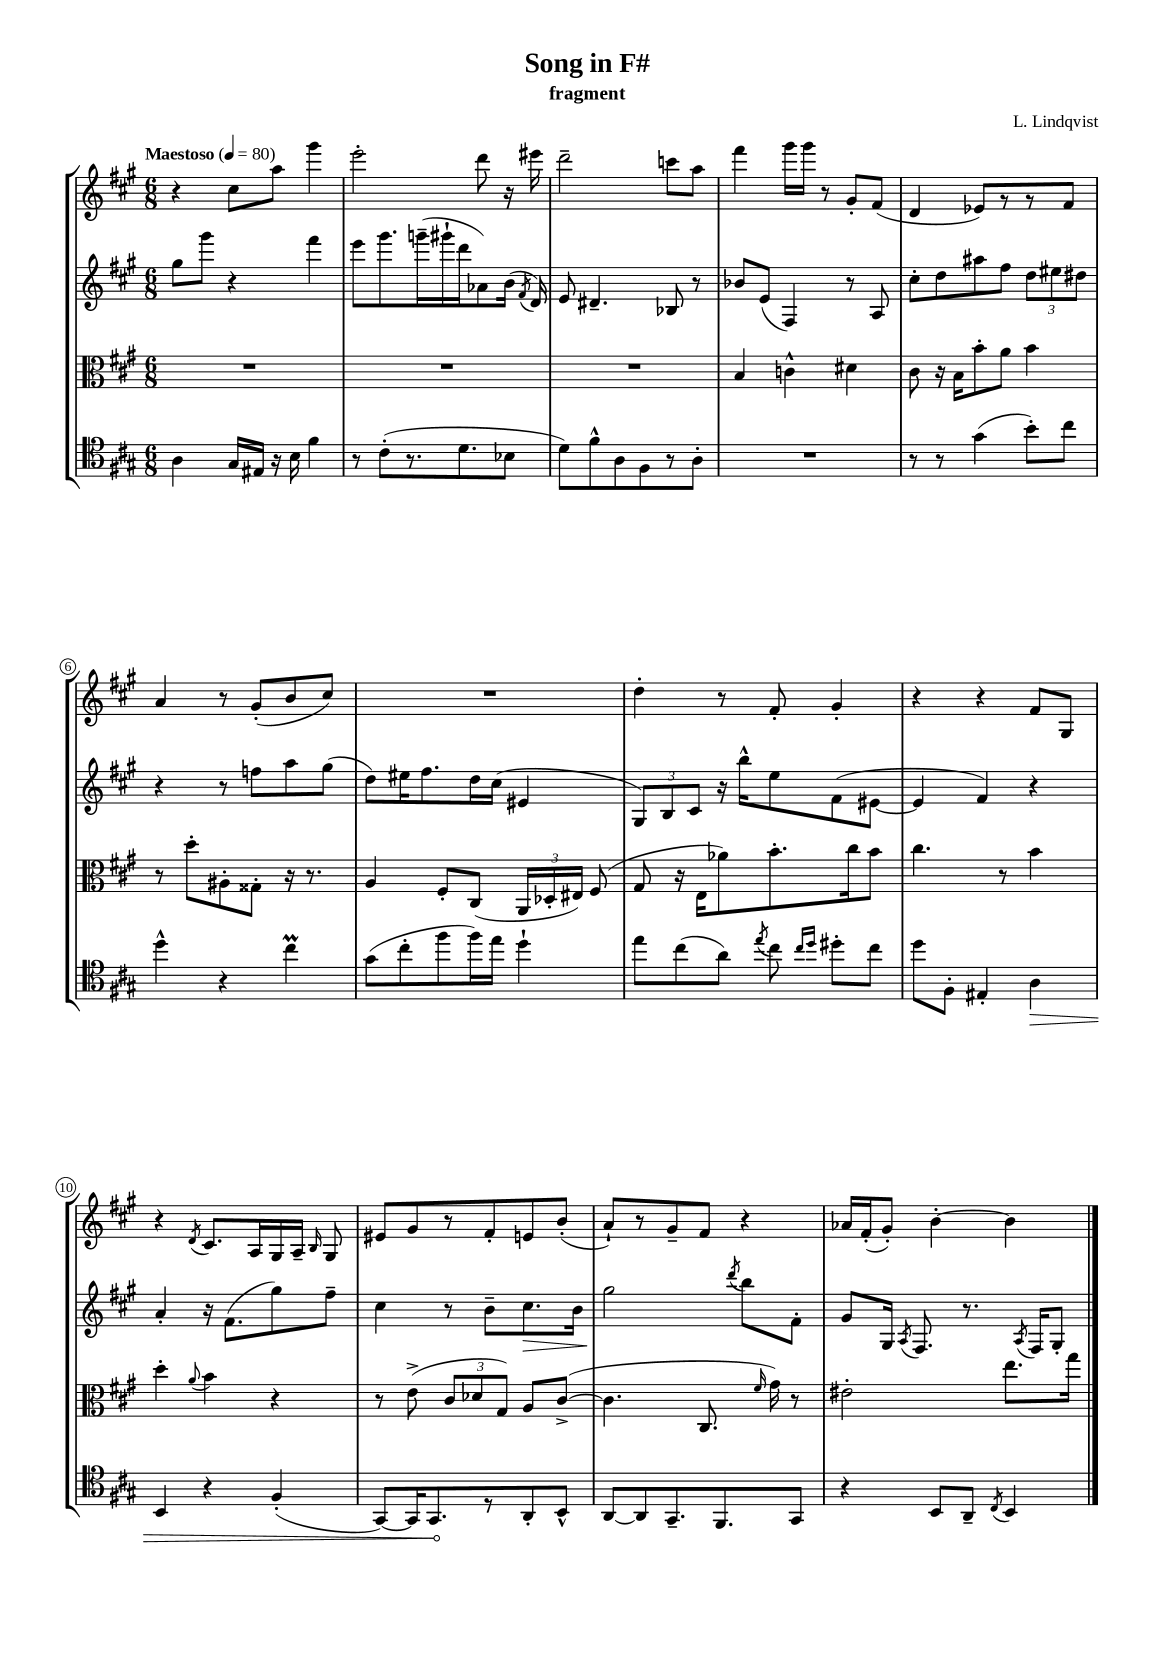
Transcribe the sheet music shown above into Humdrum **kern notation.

**kern	**dynam	**kern	**kern	**dynam	**kern
*part4	*part4	*part3	*part2	*part2	*part1
*staff4	*staff4	*staff3	*staff2	*staff2	*staff1
*clefC4	*	*clefC3	*clefG2	*	*clefG2
*k[f#c#g#]	*	*k[f#c#g#]	*k[f#c#g#]	*	*k[f#c#g#]
*M6/8	*	*M6/8	*M6/8	*	*M6/8
*MM80	*	*MM80	*MM80	*	*MM80
=1	=1	=1	=1	=1	=1
!	!	!	!	!	!LO:TX:a:B:t=Maestoso
4A\	.	2.r	8gg#\L	.	4r
.	.	.	8ggg#\J	.	.
16G#/LL	.	.	4r	.	8cc#\L
16E#X/JJ	.	.	.	.	.
16r	.	.	.	.	8aa\J
16B\	.	.	.	.	.
4f#\	.	.	4fff#\	.	4ggg#\
=2	=2	=2	=2	=2	=2
8r	.	2.r	8eee\L	.	2eee'\
(8c#'\L	.	.	8.ggg#\	.	.
8.r	.	.	.	.	.
.	.	.	(16gggn~\L	.	.
.	.	.	16ggg#X`\	.	.
8.d\	.	.	16ddd\J	.	.
.	.	.	8a-X\)	.	8ddd\
8B-X\J	.	.	(16b\Jk	.	16r
.	.	.	8qf#/	.	.
.	.	.	16d/)	.	16eee#X\
=3	=3	=3	=3	=3	=3
8d\L)	.	2.r	8e/	.	2ddd~\
8f#^^\	.	.	4.d#X~/	.	.
8A\	.	.	.	.	.
8F#\	.	.	.	.	.
8r	.	.	8B-X/	.	8cccn\L
8A'\J	.	.	8r	.	8aa\J
=4	=4	=4	=4	=4	=4
2.r	.	4B/	8b-X/L	.	4fff#\
.	.	.	(8e/J	.	.
.	.	4cn^^\	4F#/)	.	16ggg#\LL
.	.	.	.	.	16ggg#\JJ
.	.	.	.	.	8r
.	.	4d#X\	8r	.	8g#'/L
.	.	.	8A/	.	(8f#/J
=5	=5	=5	=5	=5	=5
8r	.	8c#\	8cc#'\L	.	4d/
8r	.	16r	8dd\	.	.
.	.	16B\KL	.	.	.
(4g#\	.	8b'\	8aa#X\	.	8e-X/L)
.	.	8a\J	8ff#\J	.	8r
8b'\L)	.	4b\	12dd\L	.	8r
.	.	.	12ee#X\	.	.
8cc#\J	.	.	.	.	8f#/J
.	.	.	12dd#X\J	.	.
!!LO:LB:g=z
=6	=6	=6	=6	=6	=6
4dd^^\	.	8r	4r	.	4a/
.	.	8dd'\L	.	.	.
4r	.	8A#X'\	8r	.	8r
.	.	8G##X'\J	8ffn\L	.	(8g#'/L
4cc#m\	.	16r	8aa\	.	8b/
.	.	8.r	.	.	.
.	.	.	(8gg#\J	.	8cc#/J)
=7	=7	=7	=7	=7	=7
(8g#\L	.	4A/	8dd\L)	.	2.r
8cc#'\	.	.	16ee#X\K	.	.
.	.	.	8.ff#\	.	.
8ff#\	.	8F#'/L	.	.	.
16ff#\L)	.	(8C#/J	16dd\L	.	.
16ee\JJ	.	.	(16cc#\JJ	.	.
4dd`\	.	24AA/LL	4e#X/	.	.
.	.	24D-X'/	.	.	.
.	.	24E#X/JJ)	.	.	.
.	.	(8F#/	.	.	.
=8	=8	=8	=8	=8	=8
8ee\L	.	8G#/	12G#/L)	.	4dd'\
.	.	.	12B/	.	.
(8cc#\	.	16r	.	.	.
.	.	.	12c#/J	.	.
.	.	16E\KL	.	.	.
8a\J)	.	8a-X\)	16r	.	8r
.	.	.	16bb^^\KL	.	.
8qee/	.	.	.	.	.
8cc#\	.	8.b'\	8ee\	.	8f#'/
16qqcc#/LL	.	.	.	.	.
16qqdd/JJ	.	.	.	.	.
8dd#X'\L	.	.	(8f#\	.	4g#'/
.	.	16cc#\k	.	.	.
8cc#\J	.	8b\J	[8e#X\J	.	.
=9	=9	=9	=9	=9	=9
8dd\L	.	4.cc#\	4e#/]	.	4r
8F#'\J	.	.	.	.	.
4E#X'/	.	.	4f#/)	.	4r
.	.	8r	.	.	.
!	!LO:HP:b	!	!	!	!
4A\	>	4b\	4r	.	8f#/L
.	.	.	.	.	8G#/J
!!LO:LB:g=z
=10	=10	=10	=10	=10	=10
4BB/	.	4dd'\	4a'/	.	4r
.	.	8qqa/	.	.	8qd/
4r	.	4b\	16r	.	8.c#/L
.	.	.	(8.f#\L	.	.
.	.	.	.	.	16A/L
(4F#'/	.	4r	8gg#\)	.	16G#/
.	.	.	.	.	16A~/JJ
.	.	.	.	.	16qqB/
.	.	.	8ff#~\J	.	8G#/
=11	=11	=11	=11	=11	=11
[8GG#/L)	.	8r	4cc#\	.	8e#X/L
16GG#/K]	.	(8e^\	.	.	8g#/
8.GG#/	.	.	.	.	.
.	.	12c#/L	8r	.	8r
.	.	12d-X/	.	.	.
8r	]	.	8b~\L	.	8f#'/
.	.	12G#/J)	.	.	.
!	!	!	!	!LO:HP:b	!
8AA'/	.	8A/L	8.cc#\	>	8en/
8BB^^/J	.	([8c#^/J	.	.	(8b'/J
.	.	.	16b\Jk	.	.
=12	=12	=12	=12	=12	=12
[8AA/L	.	4.c#\]	2gg#\	.	8a`/L)
8AA/]	.	.	.	.	8r
8.GG#~/	.	.	.	.	8g#~/
.	.	8.C#/	.	.	8f#/J
8.FF#/	.	.	.	.	.
.	.	.	8qddd/	.	.
.	.	.	8bb\L	]	4r
.	.	16qqf#/	.	.	.
.	.	16g#\)	.	.	.
8GG#/J	.	8r	8f#'\J	.	.
=13	=13	=13	=13	=13	=13
4r	.	2e#X'\	8g#/L	.	16a-X/LL
.	.	.	.	.	(16f#'/J
.	.	.	16G#/Jk	.	8g#'/J)
.	.	.	8qA/	.	.
.	.	.	8.F#/	.	.
8BB/L	.	.	.	.	[4b'\
8AA~/J	.	.	8.r	.	.
8qC#/	.	.	.	.	.
4BB/	.	8.ee\L	.	.	4b\]
.	.	.	8qA/	.	.
.	.	.	16F#/KL	.	.
.	.	.	8G#'/J	.	.
.	.	16gg#\Jk	.	.	.
==	==	==	==	==	==
*-	*-	*-	*-	*-	*-
